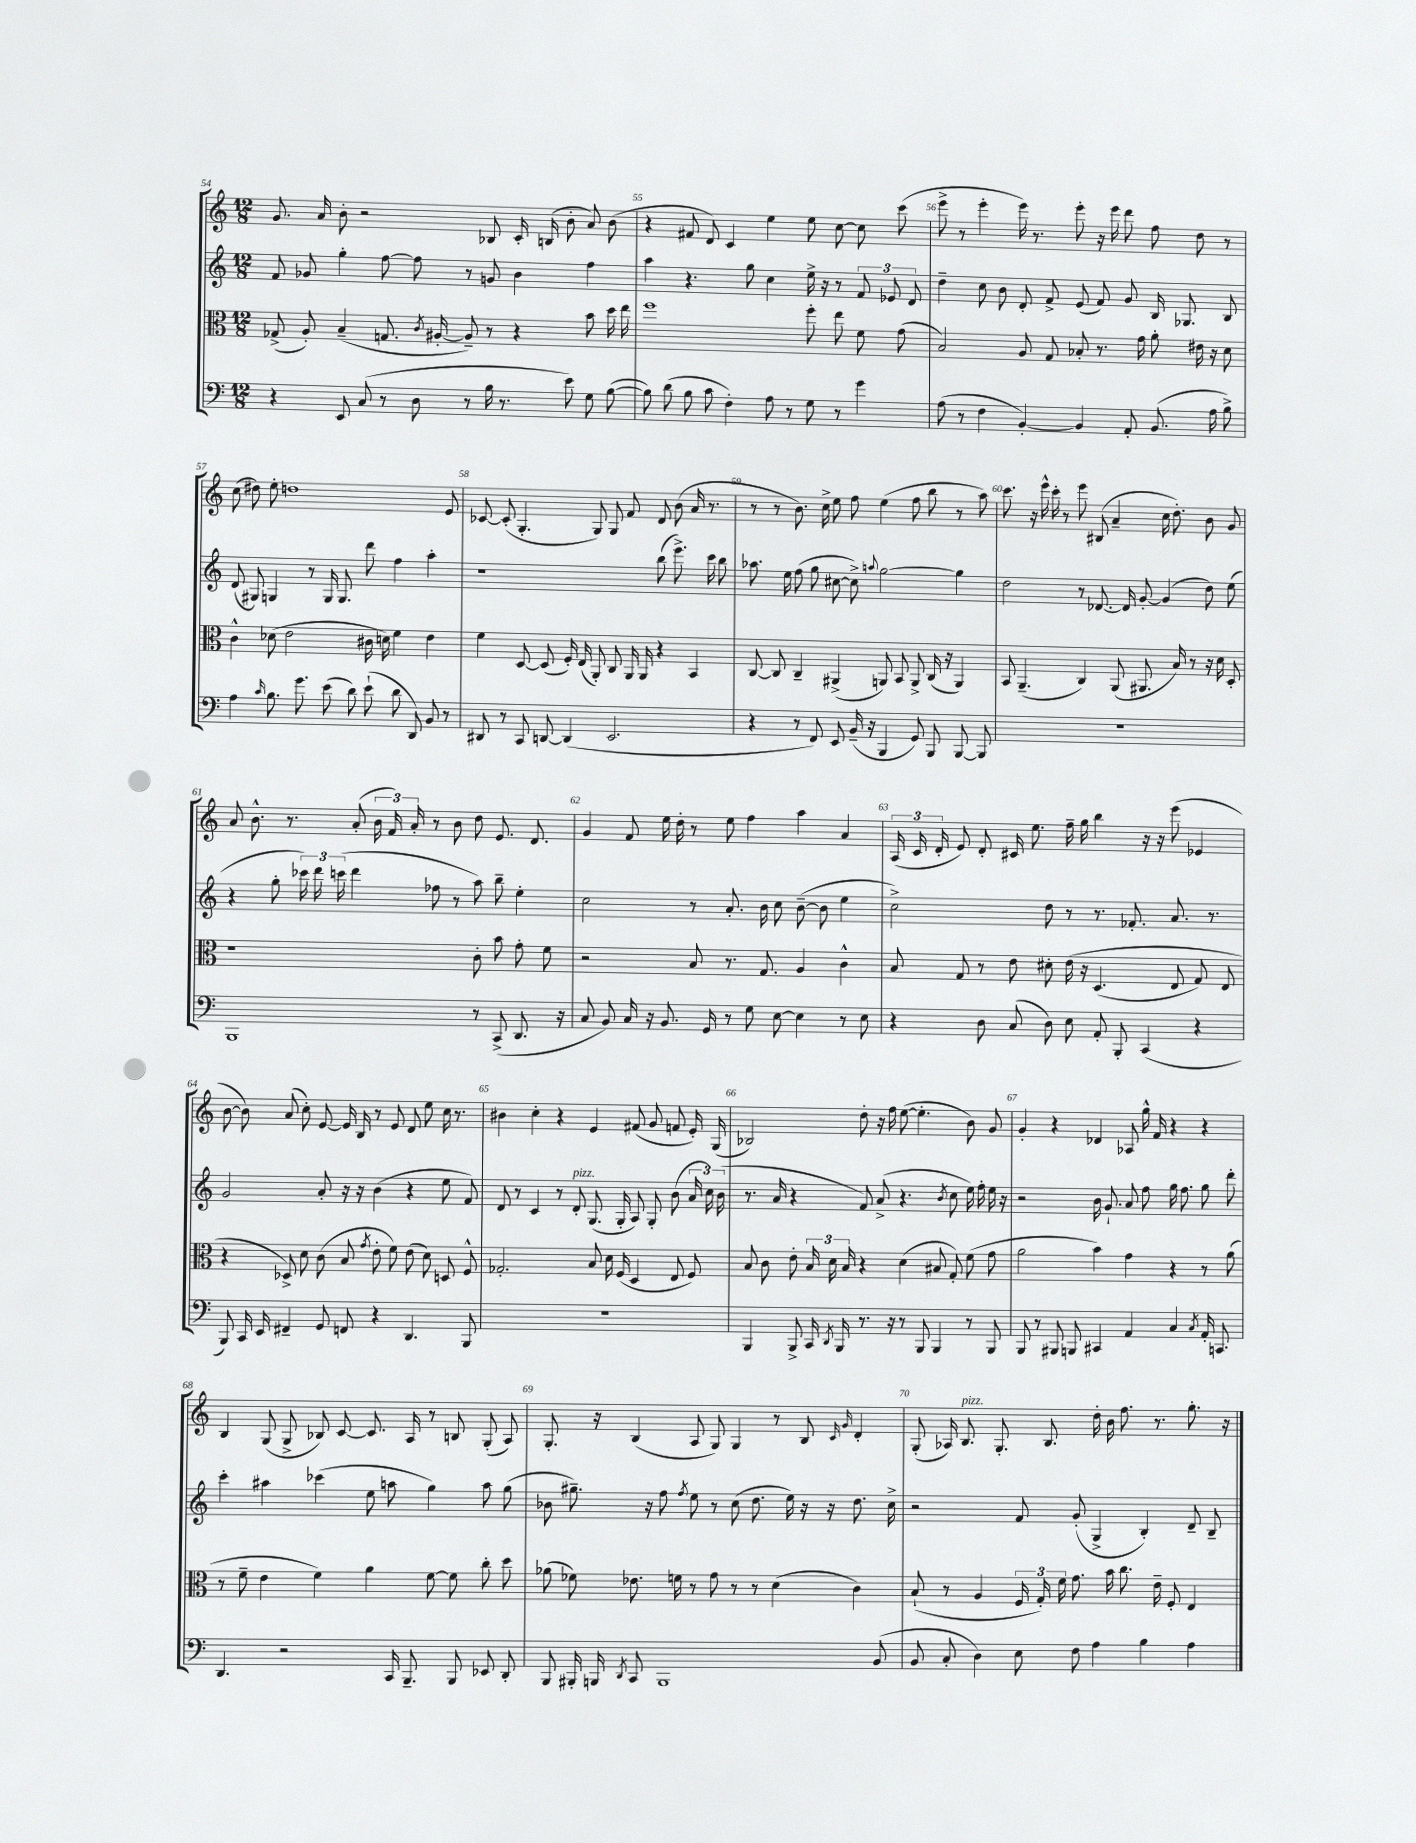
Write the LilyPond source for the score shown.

<<
\new StaffGroup <<
\new Staff = "s0" {
    \clef treble \key c \major \numericTimeSignature \time 12/8
    \autoBeamOff g'8. a'16 b'8-. r2 bes8 c'16-. b16( b'8-. a'8) b'8( |
    r4 fis'8 d'8) c'4 e''4 e''8 c''8~ c''8 c'''8( |
    e'''8-> r8 e'''4-. e'''16) r8. e'''8-. r16 e'''16 d'''8 f''8 d''8 r8 |
    c''8( dis''8) e''8-. d''1 e'8 |
    ces'8~ ces'8-.( g4.-. g8) g8 f'8 d'8 b'8( a'16 r8. |
    r8 r8 b'8.) c''16-> e''8 f''8 e''4( f''8 b''8 r8 a''8) |
    c'''8. r16 e'''16-^ c'''16-. r8 e'''8 bis8( a'4-- c''16 d''8.-.) b'8 g'8 |
    a'8 b'8.-^ r8. a'8-.( \tuplet 3/2 { b'16 f'16) a'16-. } r8 b'8 d''8 e'8. d'8. |
    g'4 f'8 e''16 d''16-. r8 e''8 f''4 a''4 a'4 |
    \tuplet 3/2 { a16( c'16 d'16-. } e'8) d'8-. cis'16 e''8. f''16-- g''16 b''4 r16 r16 e'''8( ees'4 |
    b'8~ b'8) a'8( c''8-.) e'8~ e'16 b16 r8 e'8 d'8 e''8 c''16 r8. |
    bis'4 c''4-. r4 e'4 fis'8( g'8 f'8 e'16-.) g16( |
    bes2) d''8-. r16 f''16 e''8~( e''4.-. b'8) g'8 |
    g'4-. r4 des'4 aes8 g''16-^ f'16 r4 r4 |
    b4 g8( g8-> bes8) c'8~ c'8. a16 r8 b8 g8-.( a8) |
    g8.-. r16 b4( a8 g8) g4 r8 b8 \grace { c'16 g'16 } d'4-. |
    g8-.( aes16) b8.^\markup { \italic "pizz." } g8.-. b8. d''16-. b'16 f''8. r8. g''8.-. r16 \bar "|." |
}
\new Staff = "s1" {
    \clef treble \key c \major \numericTimeSignature \time 12/8
    \autoBeamOff f'8 ges'8 g''4-. f''8~ f''8 r8 g'8 b'4 f''4 |
    a''4 r4. g''8 c''4 e''16-> r16 r8 \tuplet 3/2 { f'8 ees'8 d'8 } |
    d''4-- c''8 b'8 d'8-. f'8-> e'8( f'8) g'8 b16 ges8. b8 |
    d'8( gis8) g4 r8 g16 g8. d'''8 f''4 a''4-. |
    r1 b''8( e'''8.->) c'''16 b''8 |
    aes''8. e''16 f''8( g''8 cis''8~ cis''8->) \appoggiatura { a''8 } g''2~ g''4 |
    d''2 r8 des'8.~ des'16 g'8~-. g'4( d''8) e''8( |
    r4 g''8-. \tuplet 3/2 { ces'''16) d'''16 c'''16( } d'''4 fes''8 r8 a''8) b''8-- e''4-. |
    c''2 r8 a'8.-. b'16 c''8 b'8~--( b'8 e''4 |
    c''2->) d''8 r8 r8. fes'8.-. a'8. r8. |
    g'2 a'8-. r16 r16 b'4( r4 e''8 f'8) |
    d'8 r8 c'4 r8 d'8-.^\markup { \italic "pizz." } g8.( g16-. a8) g8-. b'8( \tuplet 3/2 { a'16 c''16) b'16( } |
    r8. a'16 r4 f'8) a'8->( r4. \acciaccatura { b'8 } c''8 e''16) f''16-. e''16 r16 |
    r2 b'16 g'8.-! a'8 f''8 g''16 f''8. g''8 d'''8-. |
    c'''4-. ais''4 ces'''4( e''8 a''8 g''4) a''8 g''8( |
    bes'8 gis''8.--) r16 f''8 \acciaccatura { f''8 } e''8 r8 c''8( d''8. e''16) r16 r16 d''8. c''16-> |
    r2 f'8 g'8-.( g4-> b4-.) d'8-- b8-- \bar "|." |
}
\new Staff = "s2" {
    \clef alto \key c \major \numericTimeSignature \time 12/8
    \autoBeamOff ges8->( a8-.) b4--( g8. \acciaccatura { c'8 } ais16~-. ais8--) r8 r4 b'8 d''16 e''16 |
    f''1 f''8-. e''8 f'8 g'8( |
    b2) a8 g8 bes8-. r8. g'16 a'8-. eis'16 r16 d'8 |
    c'4-^ des'8( e'2 cis'16 d'16) f'4 e'4 |
    f'4 d8~ d8( f16-.) e16( a,8-.) c8 a,16 a,16 r4 b,4 |
    c8~ c8 c4-- ais,4->( a,8) b,8 a,8-> c16( r16 a,4) |
    b,8 a,4.--( c4) a,8( ais,8. b16) r8 r16 d'16 d8-. |
    r1 c'8-. b'8 g'8-. f'8 |
    r2 b8 r8. g8. a4 c'4-^ |
    b8 g8 r8 e'8 dis'8-. e'16\( r16 d4.( e8 g8) e8 |
    r4 des8->\) d'8 c'8( b8 \acciaccatura { g'8 } e'8-. f'8) e'8( d'8) d8 f8-^ |
    ges2.-. b8 d'16 f16( d4 e8 f8) |
    b8 c'8 e'8-. \tuplet 3/2 { b16 d'16 b16 } r4 d'4( bis8 g8-.) f'8( g'8 |
    a'2 b'4) g'4 r4 r8 a'8( |
    r8 f'8-- e'4 f'4) a'4 f'8~ f'8 c''8-. d''8 |
    aes'8( fes'8) ees'8. f'16 r8 g'8 r8 r8 d'4( c'4) |
    b8-!( r8 a4 \tuplet 3/2 { f16 g16-.) f'16 } g'8. b'16 c''8. e'16-- f8-. e4 \bar "|." |
}
\new Staff = "s3" {
    \clef bass \key c \major \numericTimeSignature \time 12/8
    \autoBeamOff r4 e,8 c8( r8 d8 r8 b16 r8. e'8) g8 b8~( |
    b8) d'8( b8 c'8 f4-.) a8 r8 g8 r8 g'4 |
    a8( r8 f4 b,4~-.) b,4 a,8-. b,8.( a16 b8->) |
    a4 \grace { c'16 } b8. g'8. e'8( d'8) e'8-!( d'8 d,8) b,8 r8 |
    dis,8 r8 c,8 d,8~ d,4( e,2. |
    r4 r8 f,8) e,8 b,16--( r16 b,,4 g,8) b,,8 b,,8~ b,,8 |
    R1. |
    b,,1 r8 c,8->( d,8. r16 |
    c8 b,8) c16 r16 b,8. g,16 r8 g8 e8~ e4 r8 e8 |
    r4 d8 c8( d8) e8 a,8-. b,,8-. c,4( r4 |
    b,,8) c,16 e,16 fis,4-- g,8 f,8 r4 d,4. b,,8 |
    R1. |
    b,,4 b,,8-> c,16 \acciaccatura { d,8 } b,,16 r8. r16 r8 b,,8 b,,4 r8 b,,8 |
    b,,8 r8 bis,,8 b,,8 cis,4 a,4 c4 \acciaccatura { c8 } a,16-. c,8. |
    d,4. r2 c,16 b,,8.-- b,,8 ees,8 d,8-. |
    b,,8 bis,,16-. b,,16 \acciaccatura { d,8 } c,8 b,,1 b,8( |
    b,8 c8-. d4) e8 f8 a4 b4 a4 \bar "|." |
}
>>
>>
\layout { \context { \Score currentBarNumber = #54 \override BarNumber.break-visibility = ##(#f #t #t) barNumberVisibility = #all-bar-numbers-visible } }
